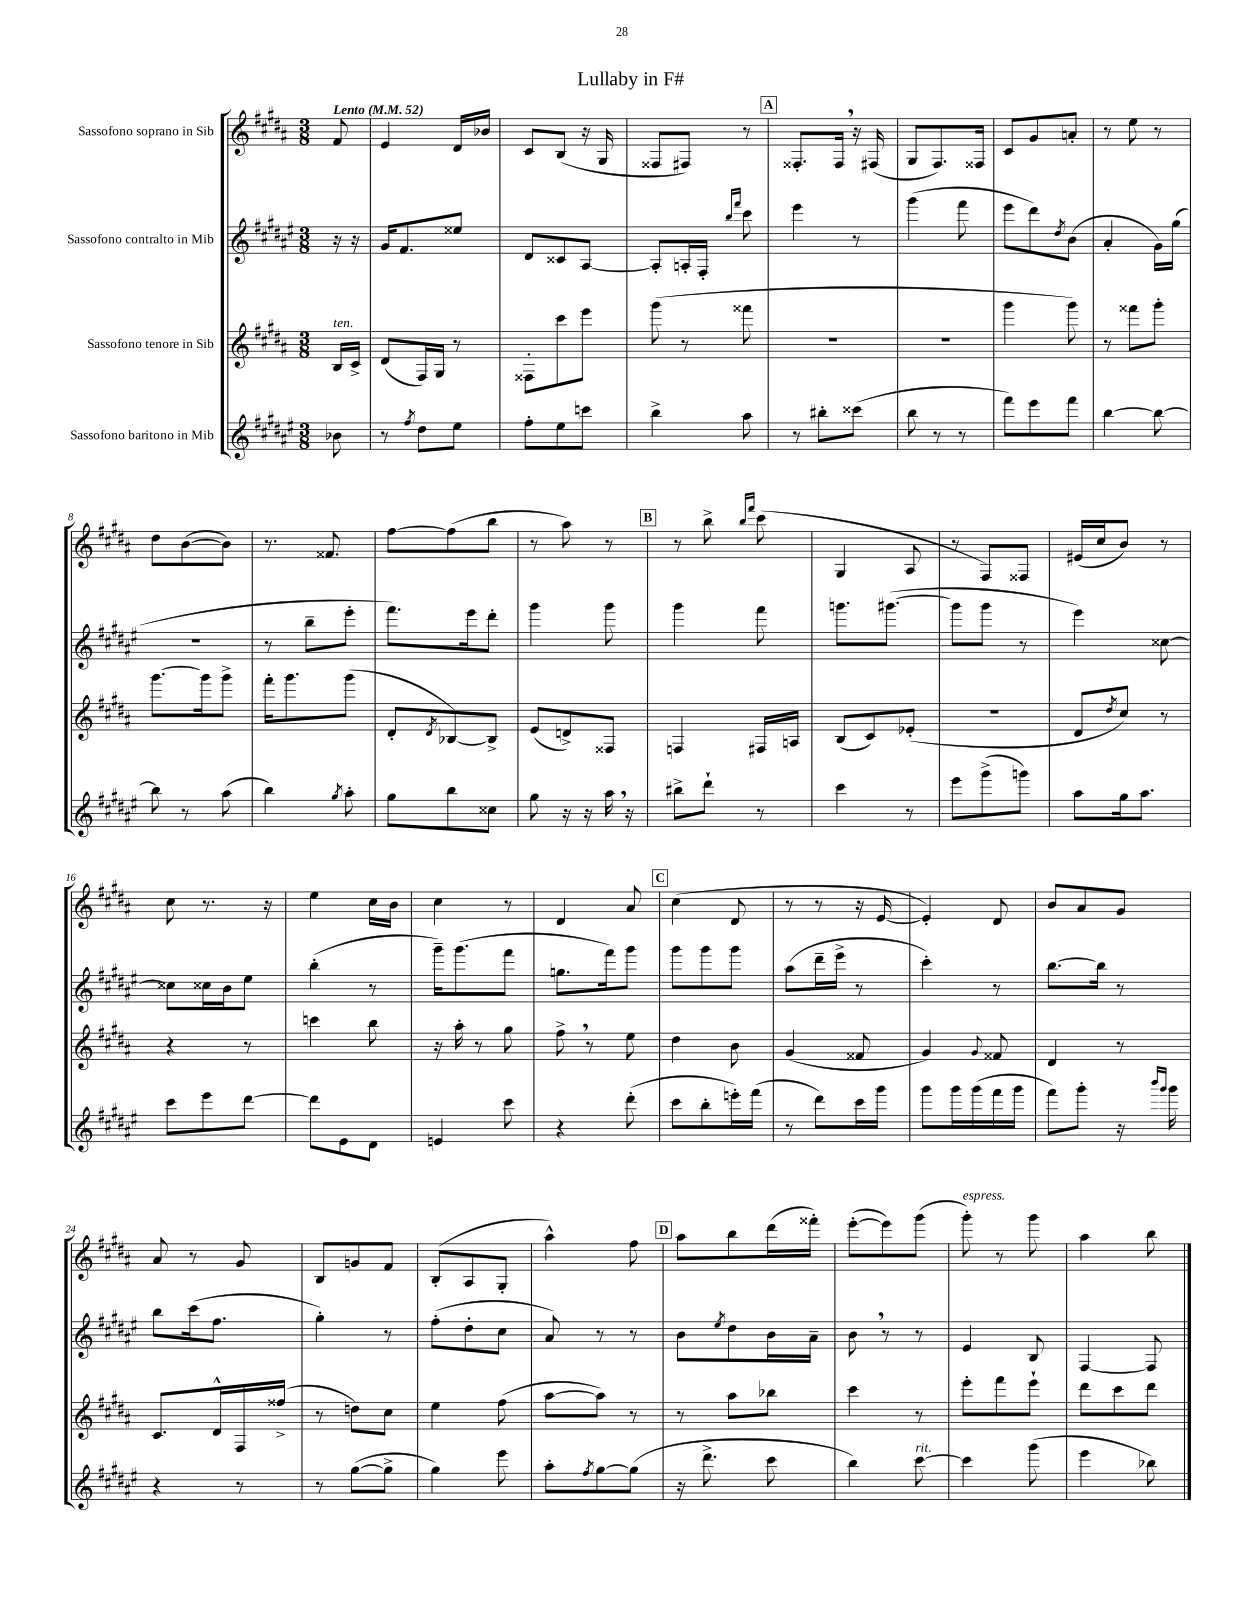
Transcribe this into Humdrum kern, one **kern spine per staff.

**kern	**kern	**kern	**kern
*part4	*part3	*part2	*part1
*staff4	*staff3	*staff2	*staff1
*I"Sassofono baritono in Mib	*I"Sassofono tenore in Sib	*I"Sassofono contralto in Mib	*I"Sassofono soprano in Sib
*clefG2	*clefG2	*clefG2	*clefG2
*k[f#c#g#d#a#e#]	*k[f#c#g#d#a#]	*k[f#c#g#d#a#e#]	*k[f#c#g#d#a#]
*M3/8	*M3/8	*M3/8	*M3/8
*MM52	*MM52	*MM52	*MM52
=	=	=	=
!	!	!	!LO:TX:a:B:t=Lento
!	!LO:TX:a:i:t=ten.	!	!
8b-X\	16B/LL	16r	8f#/
.	16c#^/JJ	16r	.
=1	=1	=1	=1
8r	(8d#/L	16g#/KL	4e/
.	.	8.f#/	.
8qff#/	.	.	.
8dd#\L	16F#/L)	.	.
.	16G#/JJ	.	.
8ee#\J	8r	8ee##X/J	16d#/LL
.	.	.	16b-X/JJ
=2	=2	=2	=2
8ff#'\L	8F##X'\L	8d#/L	8c#/L
8ee#\	8ccc#\	8c##X/	(8B/J
8cccn\J	8eee\J	[8A#/J	16r
.	.	.	16G#/
=3	=3	=3	=3
4bb^\	(8ggg#\	8A#'/L]	8F##X/L
.	8r	16An'/L	8F#X/J)
.	.	16F#'/JJ	.
.	.	16qqbb/LL	.
.	.	16qqfff#/JJ	.
8aa#\	8fff##X\	8ccc#\	8r
!!LO:REH:place=s1:t=A
=4	=4	=4	=4
8r	4.r	4eee#\	8.F##X'/L
8bb#X'\L	.	.	.
.	.	.	16F##,/Jk
(8ccc##X\J	.	8r	16r
.	.	.	(16F#X/
=5	=5	=5	=5
8bb\	4.r	(4ggg#\	8G#/L
8r	.	.	8.F#/)
8r	.	8fff#\	.
.	.	.	16F##X/Jk
=6	=6	=6	=6
8fff#\L)	4ggg#\	8eee#\L	8c#/L
8eee#\	.	8ddd#\)	8g#/
.	.	8qdd#/	.
8fff#\J	8ggg#\)	(8b\J	8an'/J
=7	=7	=7	=7
[4bb\	8r	4a#'/	8r
.	8fff##X\L	.	8ee\
8bb\_	8ggg#'\J	16g#\LL)	8r
.	.	(16gg#\JJ	.
!!LO:LB:g=z
=8	=8	=8	=8
8bb\]	[8.ggg#\L	4.r	8dd#\L
8r	.	.	([8b\
.	16ggg#\k]	.	.
(8aa#\	8ggg#^\J	.	8b\J])
=9	=9	=9	=9
4bb\)	16fff#'\KL	8r	8.r
.	8.ggg#\	.	.
.	.	8bb~\L	.
.	.	.	8.f##X/
8qgg#/	.	.	.
8aa#'\	(8ggg#\J	8eee#'\J	.
=10	=10	=10	=10
8gg#\L	8d#'/L	8.fff#\L)	[8ff#\L
.	8qd#/	.	.
8bb\	[8B-X/)	.	(8ff#\]
.	.	16eee#\k	.
8cc##X\J	8B-^/J]	8ddd#'\J	8bb\J
=11	=11	=11	=11
8gg#\	(8e/L	4ggg#\	8r
16r	8dn^/)	.	8aa#\)
16r	.	.	.
16aa#,\	8F##X/J	8ggg#\	8r
16r	.	.	.
!!LO:REH:place=s1:t=B
=12	=12	=12	=12
8bb#X^\L	4Fn/	4ggg#\	8r
8ddd#`\J	.	.	8bb^\
.	.	.	16qqbb/LL
.	.	.	16qqfff#/JJ
8r	16F#X/LL	8fff#\	(8ccc#\
.	16An/JJ	.	.
=13	=13	=13	=13
4ccc#\	(8B/L	8.gggn\L	4G#/
.	8c#/)	.	.
.	.	([8.ggg#X\J	.
8r	(8e-X'/J	.	8A#/
=14	=14	=14	=14
8eee#\L	4.r	8ggg#\L]	8r
(8ggg#^\	.	8ggg#\J	8F#/L)
8gggn\J)	.	8r	8F##X/J
=15	=15	=15	=15
8aa#\L	8d#/L	4eee#\)	(16e#X/LL
.	.	.	16cc#/J
.	8qdd#/	.	.
16gg#\k	8cc#/J)	.	8b/J)
8.aa#\J	.	.	.
.	8r	[8cc##X\	8r
!!LO:LB:g=z
=16	=16	=16	=16
8ccc#\L	4r	8cc##X\L]	8cc#\
8eee#\	.	16cc##X\L	8.r
.	.	16b\J	.
[8ddd#\J	8r	8ee#\J	.
.	.	.	16r
=17	=17	=17	=17
8ddd#\L]	4cccn\	(4bb'\	4ee\
8e#\	.	.	.
8d#\J	8bb\	8r	16cc#\LL
.	.	.	16b\JJ
=18	=18	=18	=18
4en/	16r	16ggg#~\KL)	4cc#\
.	16aa#'\	(8.ggg#\	.
.	8r	.	.
8ccc#\	8gg#\	8fff#\J	8r
=19	=19	=19	=19
4r	8ff#^,\	8.ggn\L	4d#/
.	8r	.	.
.	.	16fff#\k)	.
(8ddd#'\	8ee\	8ggg#\J	8a#/
!!LO:REH:place=s1:t=C
=20	=20	=20	=20
8ccc#\L	4dd#\	8ggg#\L	(4cc#\
8bb'\	.	8ggg#\	.
16eeen'\L)	8b\	8ggg#\J	8d#/
(16fff#\JJ	.	.	.
=21	=21	=21	=21
8r	(4g#/	(8aa#\L	8r
8ddd#\L)	.	16ddd#~\L	8r
.	.	16eee#^\JJ	.
16ccc#\L	8f##X/	8r	16r
16ggg#\JJ	.	.	[16e/
=22	=22	=22	=22
8ggg#\L	4g#/)	4ccc#'\)	4e'/])
16ggg#\L	.	.	.
(16ggg#\	.	.	.
.	8qqg#/	.	.
16fff#\	8f##X/	8r	8d#/
16ggg#\JJ	.	.	.
=23	=23	=23	=23
8fff#\L)	4d#/	[8.bb\L	8b/L
8ggg#'\J	.	.	8a#/
.	.	16bb\Jk]	.
16r	8r	8r	8g#/J
16qqbbb/LL	.	.	.
16qqggg#/JJ	.	.	.
16ggg#\	.	.	.
!!LO:LB:g=z
=24	=24	=24	=24
4r	8.c#/L	8bb\L	8a#/
.	.	(16ccc#\k	8r
.	16d#^^/L	8.ff#\J	.
8r	16F#/	.	8g#/
.	(16ff##X^/JJ	.	.
=25	=25	=25	=25
8r	8r	4gg#'\)	8B/L
([8gg#\L	8ddn\L)	.	8gn/
8gg#^\J]	8cc#\J	8r	8f#/J
=26	=26	=26	=26
4gg#\)	4ee\	(8ff#'\L	(8B'/L
.	.	8dd#'\	8A#/
8eee#\	(8ff#\	8cc#\J	8G#'/J
=27	=27	=27	=27
8aa#'\L	[8aa#\L	8a#/)	4aa#^^\)
8qff#/	.	.	.
[8gg#\	8aa#\J])	8r	.
(8gg#\J]	8r	8r	8ff#\
!!LO:REH:place=s1:t=D
=28	=28	=28	=28
16r	8r	8b\L	8aa#\L
8.ddd#^\	.	.	.
.	.	8qee#/	.
.	8aa#\L	8dd#\	8bb\
8ccc#\	8bb-X\J	16b\L	(16ddd#\L
.	.	16a#~\JJ	16fff##X'\JJ)
=29	=29	=29	=29
4bb\)	4ccc#\	8b,\	([8eee'\L
.	.	8r	8eee\])
!LO:TX:a:i:t=rit.	!	!	!
[8ccc#\	8r	8r	(8ggg#\J
=30	=30	=30	=30
!	!	!	!LO:TX:a:i:t=espress.
4ccc#\]	8eee'\L	4e#/	8ggg#'\)
.	8fff#\	.	8r
(8ggg#\	8eee`\J	8B/	8ggg#\
=31	=31	=31	=31
4eee#\	8ddd#\L	[4F#/	4aa#\
.	8ccc#\	.	.
8bb-X\)	8ddd#\J	8F#/]	8bb\
==	==	==	==
*-	*-	*-	*-
